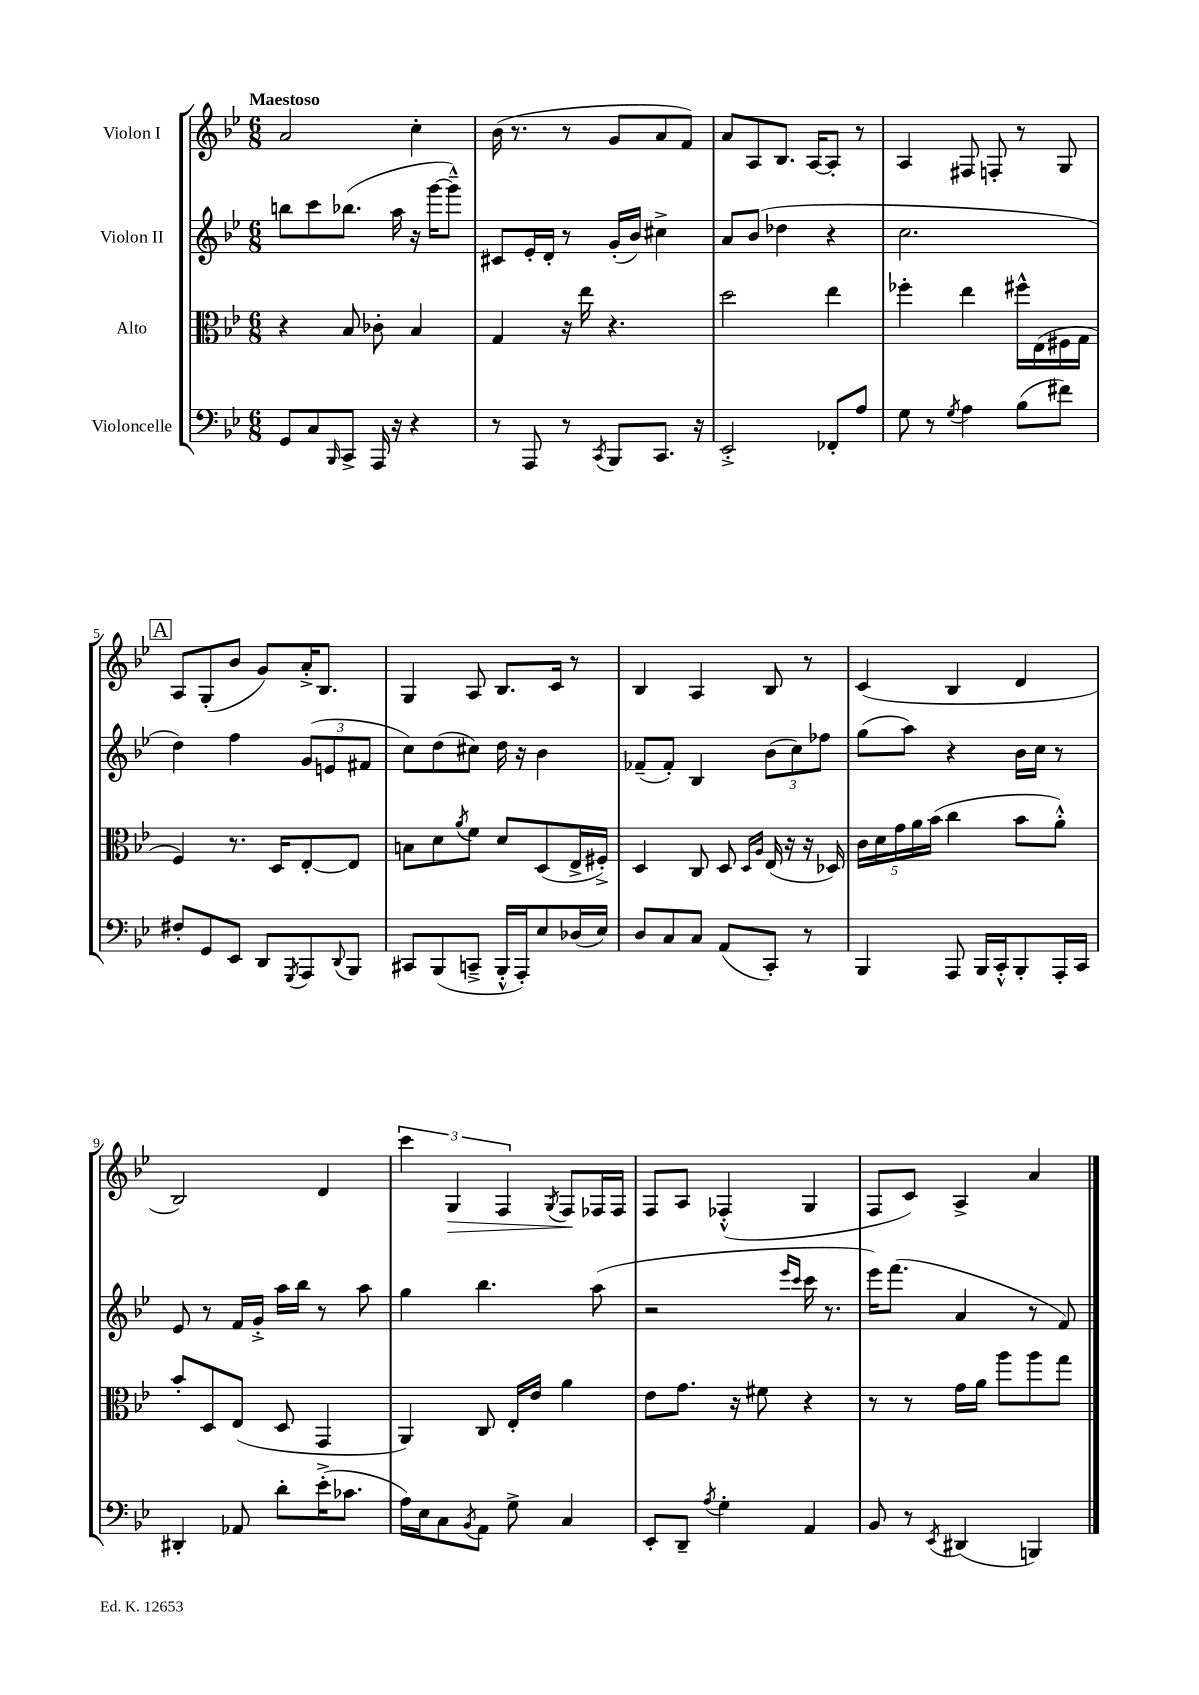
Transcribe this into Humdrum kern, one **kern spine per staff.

**kern	**kern	**kern	**kern	**dynam
*part4	*part3	*part2	*part1	*part1
*staff4	*staff3	*staff2	*staff1	*staff1
*I"Violoncelle	*I"Alto	*I"Violon II	*I"Violon I	*
*clefF4	*clefC3	*clefG2	*clefG2	*
*k[b-e-]	*k[b-e-]	*k[b-e-]	*k[b-e-]	*
*M6/8	*M6/8	*M6/8	*M6/8	*
=1	=1	=1	=1	=1
!	!	!	!LO:TX:a:B:t=Maestoso	!
8GG/L	4r	8bbn\L	2a/	.
8C/	.	8ccc\	.	.
16qqBBB-/	.	.	.	.
8CC^/J	8B-/	(8.bb-X\J	.	.
16AAA/	8c-X'\	.	.	.
16r	.	16aa\	.	.
4r	4B-/	16r	4cc'\	.
.	.	[16ggg\KL	.	.
.	.	8ggg~^^\J])	.	.
=2	=2	=2	=2	=2
8r	4G/	8c#X/L	(16b-\	.
.	.	.	8.r	.
8AAA/	.	16e-'/L	.	.
.	.	16d'/JJ	.	.
8r	16r	8r	8r	.
.	16ee-\	.	.	.
8qCC/	.	.	.	.
8BBB-/L	4.r	(16g'/LL	8g/L	.
.	.	16b-/JJ)	.	.
8.CC/J	.	4cc#X^\	8a/	.
.	.	.	8f/J)	.
16r	.	.	.	.
=3	=3	=3	=3	=3
2EE-'^/	2dd\	8a/L	8a/L	.
.	.	(8b-/J	8A/	.
.	.	4dd-X\	8.B-/J	.
.	.	.	[16A/KL	.
8FF-X'/L	4ee-\	4r	8A'/J]	.
8A/J	.	.	8r	.
=4	=4	=4	=4	=4
8G\	4ff-X'\	2.cc\	4A/	.
8r	.	.	.	.
8qG/	.	.	.	.
4A\	4ee-\	.	8F#X/	.
.	.	.	8Fn'/	.
(8B-\L	16ff#X^^\LL	.	8r	.
.	(16E-\	.	.	.
8f#X\J)	16F#X\	.	8G/	.
.	16G\JJ	.	.	.
!!LO:LB:g=z
!!LO:REH:place=s1:t=A
=5	=5	=5	=5	=5
8F#X'/L	4F/)	4dd\)	8A/L	.
8GG/	.	.	(8G'/	.
8EE-/J	8.r	4ff\	8b-/J	.
8DD/L	.	.	8g/L)	.
.	16D/KL	.	.	.
8qGGG/	.	.	.	.
8AAA/	[8E-'/	(12g/L	16a'^/K	.
.	.	.	8.B-/J	.
.	.	12en/	.	.
8qqDD/	.	.	.	.
8BBB-/J	8E-/J]	.	.	.
.	.	12f#X/J	.	.
=6	=6	=6	=6	=6
8CC#X/L	8Bn\L	8cc\L)	4G/	.
(8BBB-/	8d\	(8dd\	.	.
.	8qa/	.	.	.
8CCn~^/J	8f\J	8cc#X\J)	8A/	.
16BBB-'^^/LL	8d/L	16dd\	8.B-/L	.
16AAA'/J)	.	16r	.	.
8E-/	(8D/	4b-\	.	.
.	.	.	16c/Jk	.
(16D-X/L	16E-^/L	.	8r	.
16E-/JJ)	16F#X'^/JJ)	.	.	.
=7	=7	=7	=7	=7
8D/L	4D/	(8f-X~/L	4B-/	.
8C/	.	8f-'/J)	.	.
8C/J	8C/	4B-/	4A/	.
(8AA/L	8D/	.	.	.
.	16qqD/LL	.	.	.
.	16qqA/JJ	.	.	.
8CC'/J)	(16E-/	(12b-\L	8B-/	.
.	16r	.	.	.
.	.	12cc\)	.	.
8r	16r	.	8r	.
.	.	12ff-X\J	.	.
.	16D-X/)	.	.	.
=8	=8	=8	=8	=8
4BBB-/	20c\LL	(8gg\L	(4c/	.
.	20d\	.	.	.
.	20g\	.	.	.
.	.	8aa\J)	.	.
.	20a\	.	.	.
.	(20b-\JJ	.	.	.
8AAA/	4cc\	4r	4B-/	.
16BBB-/LL	.	.	.	.
16CC'^^/J	.	.	.	.
8BBB-'/	8b-\L	16b-\LL	4d/	.
.	.	16cc\JJ	.	.
16AAA'/L	8a'^^\J)	8r	.	.
16CC/JJ	.	.	.	.
!!LO:LB:g=z
=9	=9	=9	=9	=9
4DD#X'/	8b-'/L	8e-/	2B-/)	.
.	8D/	8r	.	.
8AA-X/	(8E-/J	16f/LL	.	.
.	.	16g'^/JJ	.	.
8d'\L	8D/	16aa\LL	.	.
.	.	16bb-\JJ	.	.
(16e-'^\K	4GG/	8r	4d/	.
8.c-X\J	.	.	.	.
.	.	8aa\	.	.
=10	=10	=10	=10	=10
16A\LL)	4AA/)	4gg\	6ccc\	.
16E-\J	.	.	.	.
8C\	.	.	.	.
!	!	!	!	!LO:HP:b
.	.	.	6G/	>
8qBB-/	.	.	.	.
8AA\J	8C/	4.bb-\	.	.
.	.	.	6F/	.
8G^\	16E-'/LL	.	.	.
.	16e-/JJ	.	.	.
.	.	.	8qG/	.
4C/	4a\	.	8F/L	.
.	.	(8aa\	16F-X/L	]
.	.	.	16F-/JJ	.
=11	=11	=11	=11	=11
8EE-'/L	8e-\L	2r	8F/L	.
8DD~/J	8.g\J	.	8A/J	.
8qA/	.	.	.	.
4G'\	.	.	(4F-X'^^/	.
.	16r	.	.	.
.	8f#X\	.	.	.
.	.	16qqeee-/LL	.	.
.	.	16qqccc/JJ	.	.
4AA/	4r	16ccc\	4G/	.
.	.	8.r	.	.
=12	=12	=12	=12	=12
8BB-/	8r	16eee-\KL)	8F/L	.
.	.	(8.fff\J	.	.
8r	8r	.	8c/J)	.
8qEE-/	.	.	.	.
(4DD#X/	16g\LL	4a/	4A^/	.
.	16a\JJ	.	.	.
.	8aa\L	.	.	.
4BBBn/)	8aa\	8r	4a/	.
.	8gg\J	8f/)	.	.
==	==	==	==	==
*-	*-	*-	*-	*-
